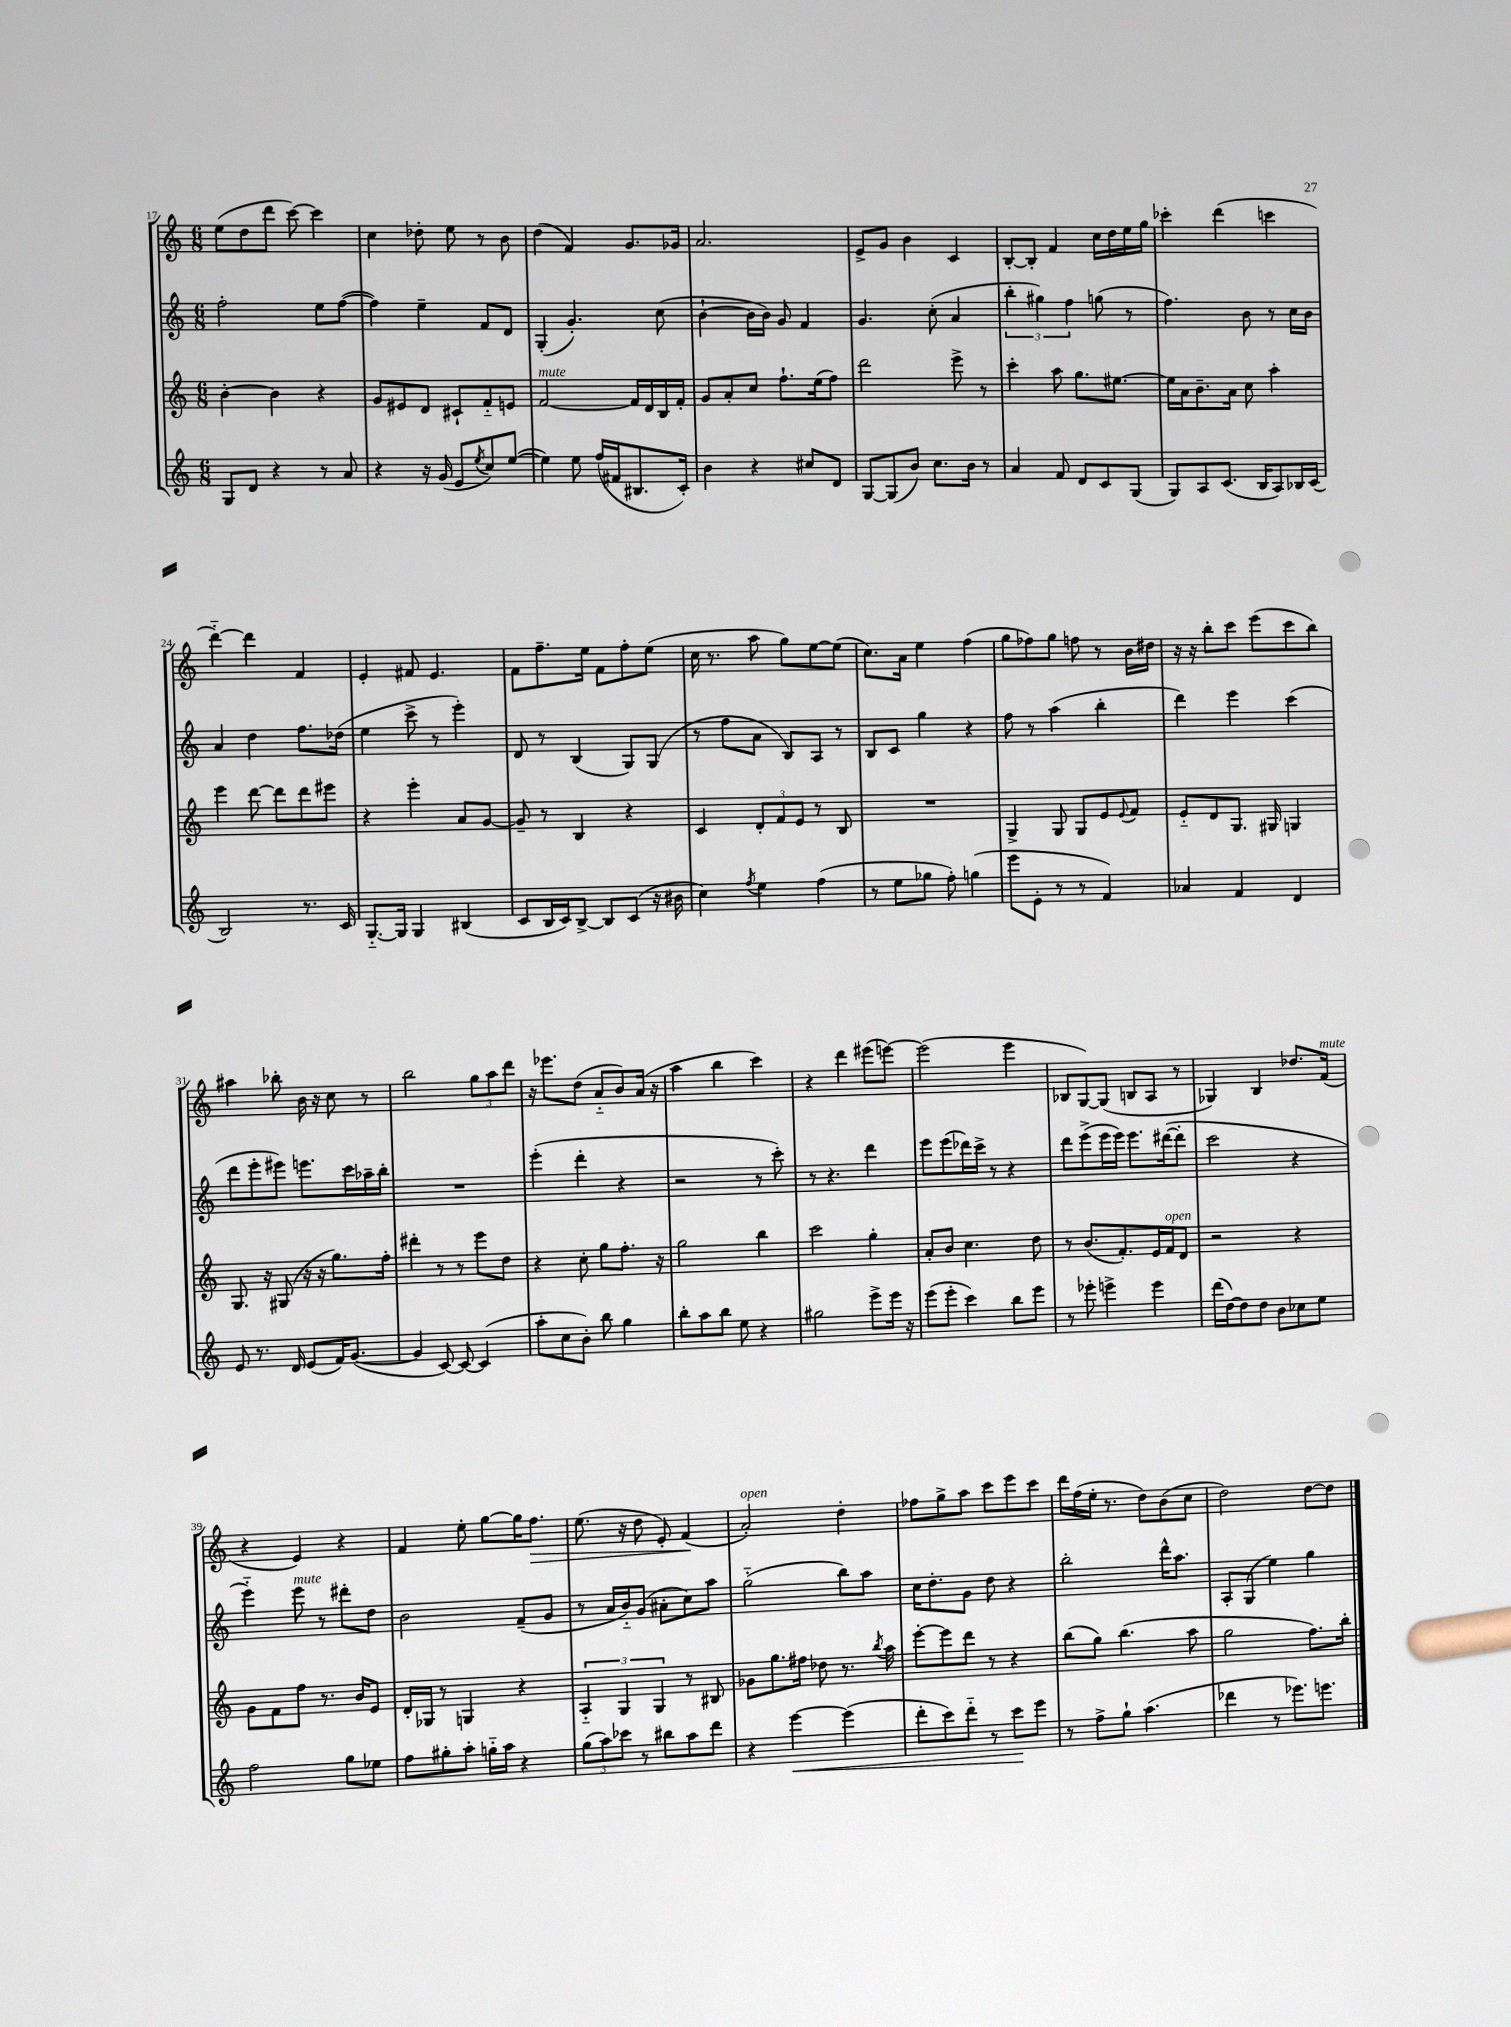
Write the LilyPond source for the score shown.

<<
\new StaffGroup <<
\new Staff = "s0" {
    \clef treble \key c \major \numericTimeSignature \time 6/8
    e''8( d''8 d'''8 c'''8~) c'''4 |
    c''4 des''8-. e''8 r8 b'8 |
    d''4( f'4) g'8. ges'16 |
    a'2. |
    e'8-> g'8 b'4 c'4 |
    b8~-. b8-. f'4 c''16 d''16 e''16 g''16 |
    ces'''4-. d'''4( c'''4 |
    d'''4~-_) d'''4 f'4 |
    e'4-. fis'8 e'4. |
    f'8 f''8.-- e''16 f'8 f''8-. e''8( |
    c''16 r8. a''8 g''8) e''8~ e''8( |
    c''8.) a'16 e''4 f''4( |
    g''8 fes''8) g''8 f''8 r8 b'16 dis''16 |
    r16 r16 b''8-. c'''8 e'''8( c'''8 b''8) |
    ais''4 bes''8-. b'16 r16 c''8 r8 |
    b''2 \tuplet 3/2 { g''8 a''8 d'''8 } |
    r16 ees'''8. d''8( a'8-_ b'8) a'16( r16 |
    a''4 b''4 c'''4) |
    r4 d'''4 eis'''8( e'''8~) |
    e'''2( e'''4 |
    bes8 g8~) g8( b8 a8 r8 |
    ges4) b4 des''8. f'16^\markup { \italic "mute" }( |
    r4 e'4) r4 |
    f'4 e''8-. g''8~ g''16 f''8.\> |
    e''8.( r16 d''8 e'8-.) f'4\!( |
    a'2-.^\markup { \italic "open" }) d''4-. |
    fes''8 g''8-> a''8 c'''8 e'''8 c'''8 |
    d'''16 f''16( e''16-. r8. d''8) b'8( c''8 |
    d''2) d''8~ d''8 \bar "|." |
}
\new Staff = "s1" {
    \clef treble \key c \major \numericTimeSignature \time 6/8
    f''2-. e''8 f''8~( |
    f''4) e''4-- f'8 d'8 |
    g4-.( g'4.-.) c''8( |
    b'4~-! b'16 b'16) g'8 f'4 |
    g'4. c''8-.( a'4 |
    \tuplet 3/2 { b''4-. gis''4) f''4 } g''8( r8 |
    f''4.) b'8 r8 c''16 b'16 |
    a'4 d''4 f''8. des''16( |
    e''4 c'''8-> r8 e'''4-.) |
    d'8 r8 b4( g8) g8( |
    r8 f''8 a'8 b8) a8 r8 |
    b8 c'8 g''4 r4 |
    f''8 r8 a''4( b''4-. |
    d'''4) e'''4 c'''4( |
    d'''8 e'''8-. eis'''8) e'''8. c'''16 aes''16-- b''16-. |
    R2. |
    e'''4-.( d'''4-. r4 |
    r2 r8 c'''8-.) |
    r8 r4. d'''4 |
    e'''8 e'''8( des'''16) c'''16-> r8 r4 |
    d'''8 e'''8->( e'''16 e'''16) e'''8. dis'''16~( dis'''8-. |
    c'''2 r4 |
    e'''4-_) e'''8^\markup { \italic "mute" } r8 dis'''8-. d''8 |
    b'2 f'8--( g'8 |
    r8 a'16 b'16-_) g'8( ais'8-. c''8) a''8 |
    g''2-_( b''8) a''8 |
    c''16 d''8.-. g'8 d''8 r4 |
    b''2-. d'''16-^ a''8. |
    a8-. g8( e''4) g''4 \bar "|." |
}
\new Staff = "s2" {
    \clef treble \key c \major \numericTimeSignature \time 6/8
    b'4~-. b'4 r4 |
    g'8 eis'8 d'8 cis'8-! f'8-_ e'8 |
    f'2~^\markup { \italic "mute" } f'16 d'16 b16 f'16-. |
    g'8 a'8-. c''8 f''8.-! e''16( f''8) |
    d'''2 e'''8-> r8 |
    c'''4-. a''8 g''8. eis''8.~ |
    eis''16 a'16 b'8.-- a'16 c''8 a''4-. |
    e'''4 d'''8~ d'''8 d'''8 eis'''8 |
    r4 e'''4-. a'8 g'8~ |
    g'8-- r8 b4 r4 |
    c'4 \tuplet 3/2 { d'8-. f'8 e'8 } r8 b8 |
    R2. |
    g4-> g8 g8 e'8 \appoggiatura { e'8 } f'8 |
    e'8-_ d'8 g8. gis16 g4 |
    g8. r16 gis8( r16 r16 g''8.) f''16-. |
    dis'''4-. r8 r8 e'''8 d''8 |
    r4 c''8-. g''8 f''8.-. r16 |
    g''2 b''4 |
    c'''2 g''4-. |
    a'8-. b'8 c''4. d''8 |
    r8 b'8.( f'8.-.) e'16 f'16^\markup { \italic "open" } d'8 |
    r2 r4 |
    g'8 f'8 f''8 r8. b'16 e'8 |
    d'16-. ges16 r8 g4 r4 |
    \tuplet 3/2 { a4-_ g4 g4 } r8 bis8 |
    ges'8 g''8. fis''16 des''8 r8. \acciaccatura { b''8 } a''16 |
    e'''8~-. e'''8 d'''8 r8 r4 |
    b''8( g''8) b''4.( a''8 |
    g''2 f''8.) b''16-. \bar "|." |
}
\new Staff = "s3" {
    \clef treble \key c \major \numericTimeSignature \time 6/8
    g8 d'8 r4 r8 a'8 |
    r4 r16 g'16( e'8 \acciaccatura { e''8 } c''8) e''8~( |
    e''4) e''8 f''16( fis'16 bis8. c'16-.) |
    b'4 r4 cis''8 d'8 |
    g8~ g8( b'8) c''8. b'16 r8 |
    a'4 f'8 d'8 c'8 g8( |
    g8) a8 c'8.( b16 a8) bes16 c'16( |
    b2) r8. c'16 |
    g8.~-_ g16 g4 bis4( |
    c'8 b16 c'16) b8~-> b8 c'8( r16 bis'16 |
    c''4) \acciaccatura { f''8 } e''4 f''4( |
    r8 e''8 ges''8 f''8-.) g''4( |
    e'''8 e'8-. r8 r8 f'4) |
    aes'4 f'4 d'4 |
    e'8 r8. d'16 e'8( f'16) g'8.~( |
    g'4 c'8~) c'8~ c'4( |
    a''8-. c''8 b'8-.) b''8 g''4 |
    b''8-. a''8 b''8 e''8 r4 |
    gis''2 e'''8-> e'''16 r16 |
    e'''8( e'''8-. c'''4) b''8 e'''8 |
    r8 ees'''8-. e'''4-> e'''4 |
    d'''16( d''16~) d''8 d''8 b'8 ces''8 e''8 |
    f''2 g''8 ees''8 |
    f''8 gis''8-. a''8-. g''16-_ a''16 r4 |
    \tuplet 3/2 { g''8( a''8) ces'''8 } r8 bis''8 a''8 d'''8 |
    r4 e'''4~\< e'''4( |
    d'''8-. c'''8) d'''8-_ r8 c'''8\! e'''8 |
    r8 f''8-> g''8-! a''4.( |
    des'''4 r8 ees'''8.) e'''8. \bar "|." |
}
>>
>>
\layout { \context { \Score currentBarNumber = #17 } }
